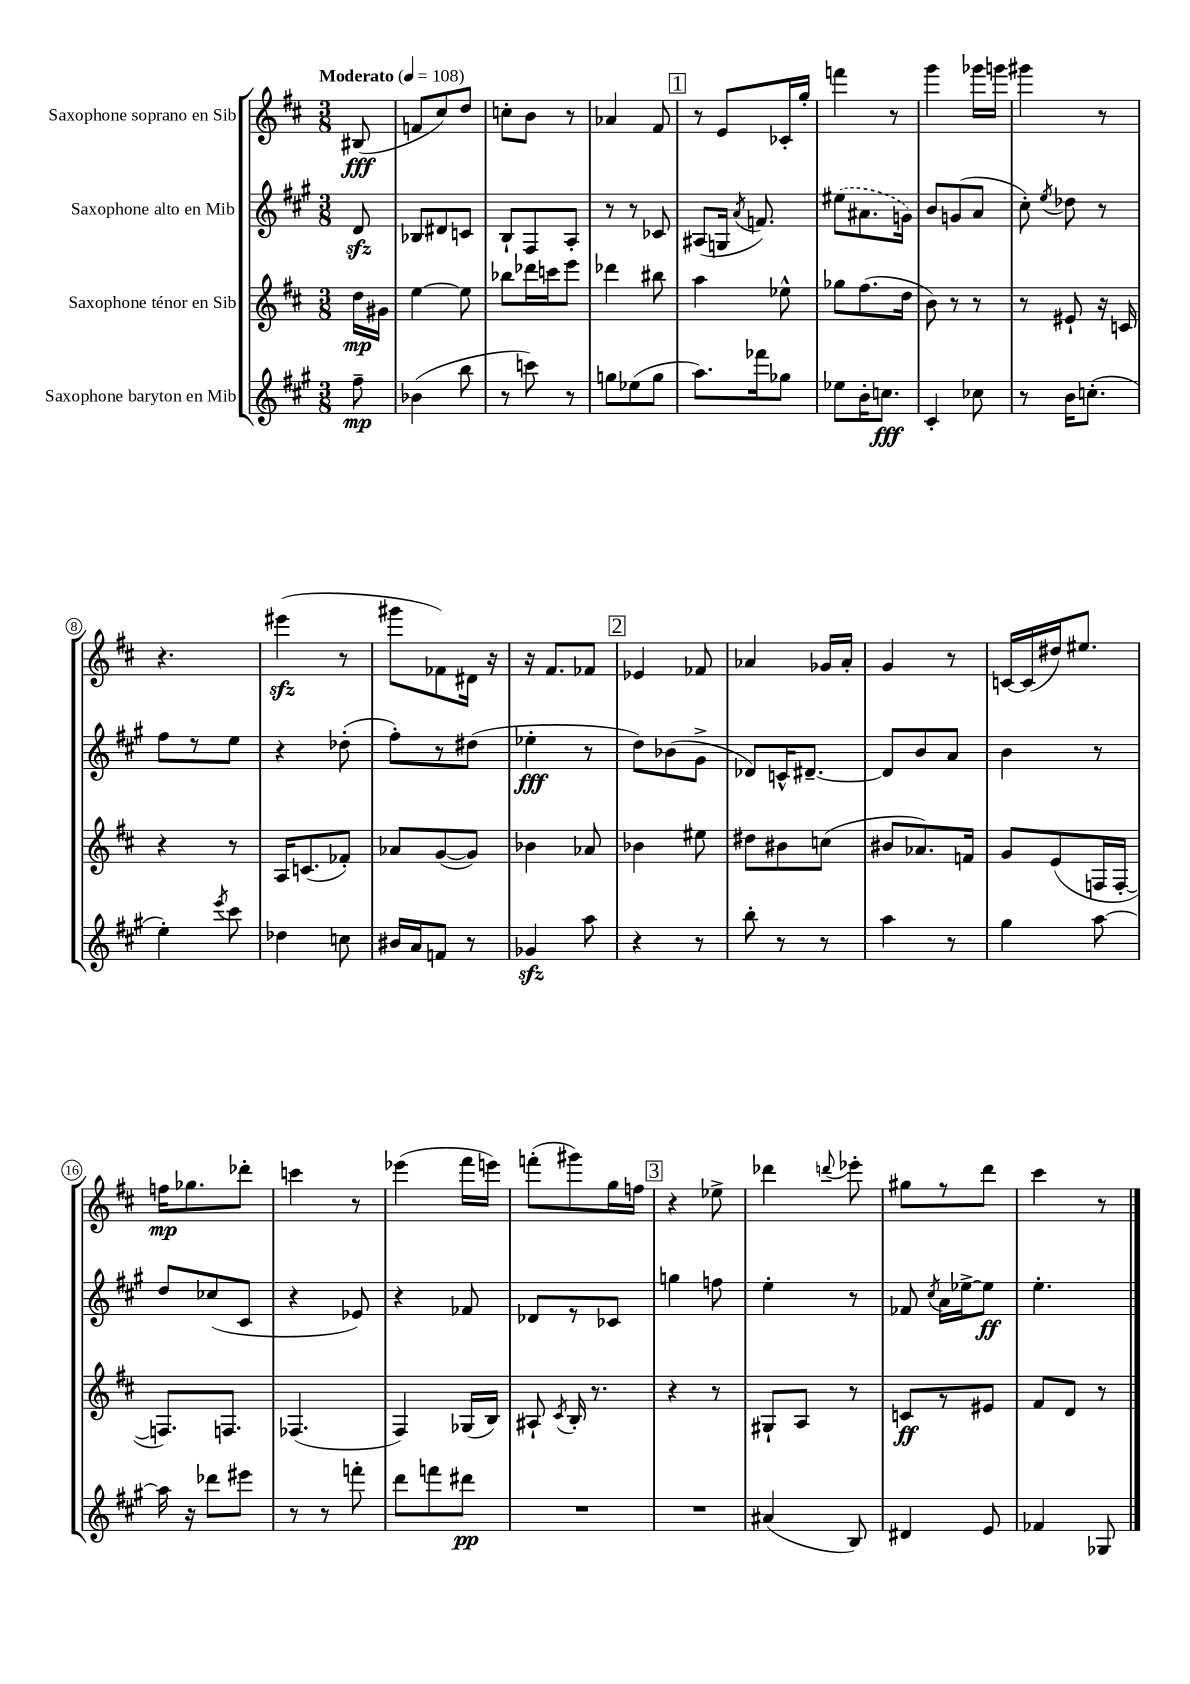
<<
\new StaffGroup <<
\new Staff = "s0" \with { instrumentName = "Saxophone soprano en Sib" } {
    \clef treble \key d \major \numericTimeSignature \time 3/8 \partial 8 \tempo "Moderato" 4 = 108
    \autoBeamOff bis8\fff( |
    f'8[ cis''8) d''8] |
    c''8[-. b'8] r8 |
    aes'4 fis'8 |
    \mark \markup { \box "1" } r8 e'8[ ces'16-. g''16]-. |
    f'''4 r8 |
    g'''4 ges'''16[ g'''16] |
    gis'''4 r8 |
    r4. |
    eis'''4\sfz( r8 |
    gis'''8[ fes'8) dis'16] r16 |
    r16 fis'8.[ fes'8] |
    \mark \markup { \box "2" } ees'4 fes'8 |
    aes'4 ges'16[ aes'16]-. |
    g'4 r8 |
    c'16[~ c'16( dis''16) eis''8.] |
    f''16[\mp ges''8. des'''8]-. |
    c'''4 r8 |
    ees'''4( fis'''16[ e'''16]) |
    f'''8[-.( gis'''8) g''16 f''16] |
    \mark \markup { \box "3" } r4 ees''8-> |
    des'''4 \appoggiatura { d'''8 } ees'''8-. |
    gis''8[ r8 d'''8] |
    cis'''4 r8 \bar "|." |
}
\new Staff = "s1" \with { instrumentName = "Saxophone alto en Mib" } {
    \clef treble \key a \major \numericTimeSignature \time 3/8 \partial 8
    \autoBeamOff d'8\sfz |
    bes8[ dis'8 c'8] |
    b8[-! fis8 a8]-. |
    r8 r8 ces'8 |
    \mark \markup { \box "1" } ais8[( g16] \acciaccatura { a'8 } f'8.) |
    \once \slurDashed eis''8[( ais'8. g'16]) |
    b'8[ g'8( a'8] |
    cis''8-.) \acciaccatura { e''8 } des''8 r8 |
    fis''8[ r8 e''8] |
    r4 des''8-.( |
    fis''8[-.) r8 dis''8]( |
    ees''4-.\fff r8 |
    \mark \markup { \box "2" } d''8[) bes'8( gis'8]-> |
    des'8[) c'16-^ dis'8.]~-- |
    dis'8[ b'8 a'8] |
    b'4 r8 |
    d''8[ ces''8( cis'8] |
    r4 ees'8) |
    r4 fes'8 |
    des'8[ r8 ces'8] |
    \mark \markup { \box "3" } g''4 f''8 |
    e''4-. r8 |
    fes'8 \acciaccatura { cis''8 } a'16[ ees''16~-> ees''8]\ff |
    e''4.-. \bar "|." |
}
\new Staff = "s2" \with { instrumentName = "Saxophone ténor en Sib" } {
    \clef treble \key d \major \numericTimeSignature \time 3/8 \partial 8
    \autoBeamOff d''16[\mp gis'16] |
    e''4~ e''8 |
    bes''8[ des'''16 c'''16 e'''8] |
    des'''4 bis''8 |
    \mark \markup { \box "1" } a''4 ees''8-^ |
    ges''8[ fis''8.( d''16] |
    b'8) r8 r8 |
    r8 eis'8-! r16 c'16 |
    r4 r8 |
    a16[ c'8.( fes'8]-.) |
    aes'8[ g'8~( g'8]) |
    bes'4 aes'8 |
    \mark \markup { \box "2" } bes'4 eis''8 |
    dis''8[ bis'8 c''8]( |
    bis'8[ aes'8.) f'16] |
    g'8[ e'8( f16 f16]~-. |
    f8.[) f8.] |
    fes4.( |
    fis4) ges16[( b16]) |
    ais8-! \acciaccatura { cis'8 } b16-. r8. |
    \mark \markup { \box "3" } r4 r8 |
    gis8[-! a8] r8 |
    c'8[\ff r8 eis'8] |
    fis'8[ d'8] r8 \bar "|." |
}
\new Staff = "s3" \with { instrumentName = "Saxophone baryton en Mib" } {
    \clef treble \key a \major \numericTimeSignature \time 3/8 \partial 8
    \autoBeamOff fis''8--\mp |
    bes'4( b''8 |
    r8 c'''8) r8 |
    g''8[ ees''8( g''8] |
    \mark \markup { \box "1" } a''8.[) fes'''16 ges''8] |
    ees''8[ b'16-. c''8.]\fff |
    cis'4-. ces''8 |
    r8 b'16[ c''8.]-.( |
    e''4-.) \acciaccatura { e'''8 } cis'''8 |
    des''4 c''8 |
    bis'16[ a'16 f'8] r8 |
    ges'4\sfz a''8 |
    \mark \markup { \box "2" } r4 r8 |
    b''8-. r8 r8 |
    a''4 r8 |
    gis''4 a''8~ |
    a''16 r16 des'''8[ eis'''8] |
    r8 r8 f'''8-. |
    d'''8[ f'''8 dis'''8]\pp |
    R4. |
    \mark \markup { \box "3" } R4. |
    ais'4( b8) |
    dis'4 e'8 |
    fes'4 ges8 \bar "|." |
}
>>
>>
\layout { \context { \Score \override BarNumber.stencil = #(make-stencil-circler 0.1 0.3 ly:text-interface::print) } }
